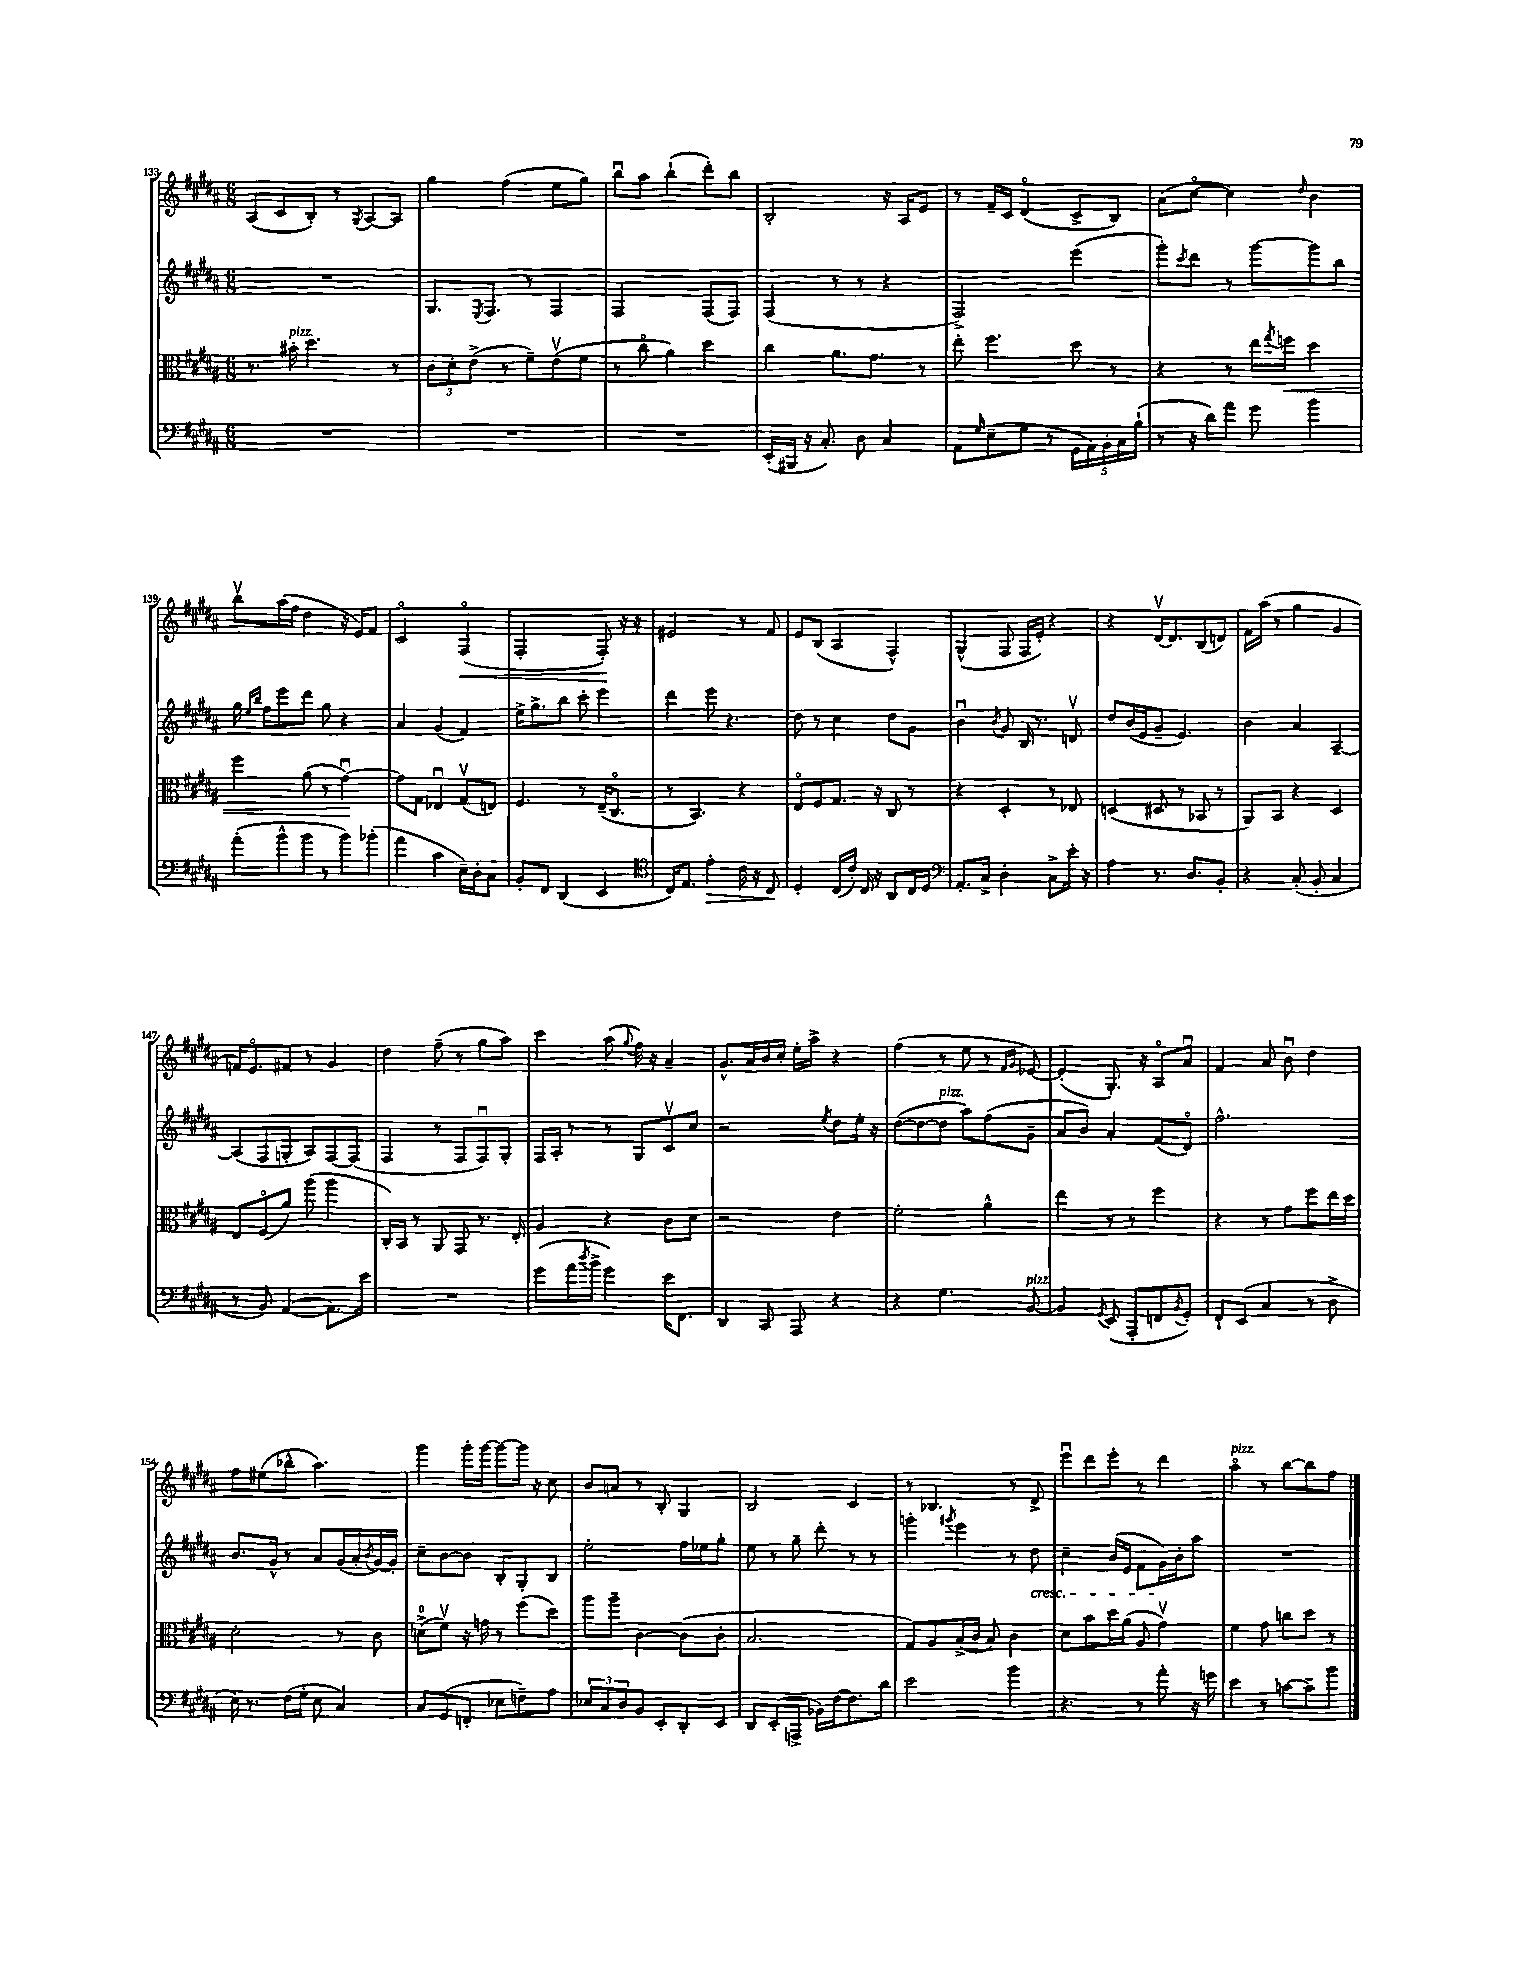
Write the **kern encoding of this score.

**kern	**dynam	**kern	**dynam	**kern	**kern	**dynam
*part4	*part4	*part3	*part3	*part2	*part1	*part1
*staff4	*staff4	*staff3	*staff3	*staff2	*staff1	*staff1
*clefF4	*	*clefC3	*	*clefG2	*clefG2	*
*k[f#c#g#d#a#]	*	*k[f#c#g#d#a#]	*	*k[f#c#g#d#a#]	*k[f#c#g#d#a#]	*
*M6/8	*	*M6/8	*	*M6/8	*M6/8	*
=133	=133	=133	=133	=133	=133	=133
2.r	.	8.r	.	2.r	(8A#/L	.
.	.	.	.	.	8c#/	.
!	!	!LO:TX:a:i:t=pizz.	!	!	!	!
.	.	16b#X'\	.	.	.	.
.	.	4.dd#\	.	.	8B'/J)	.
.	.	.	.	.	8r	.
.	.	.	.	.	8qG#/	.
.	.	.	.	.	[8A#/L	.
.	.	8r	.	.	8A#/J]	.
=134	=134	=134	=134	=134	=134	=134
2.r	.	12c#\L	.	8.G#/L	4gg#\	.
.	.	12d#'\	.	.	.	.
.	.	(12e^\J	.	.	.	.
.	.	.	.	8qE/	.	.
.	.	.	.	8.F#/J	.	.
.	.	8r	.	.	(4ff#\	.
.	.	8f#~\L)	.	8r	.	.
.	.	(8ev\	.	4F#/	8ee\L	.
.	.	8f#\J	.	.	8gg#\J)	.
=135	=135	=135	=135	=135	=135	=135
2.r	.	8r	.	2F#/	8bbu\L	.
.	.	8cc#\	.	.	8aa#\J	.
.	.	4a#\)	.	.	(4bb`\	.
.	.	4dd#\	.	(8F#/L	8ddd#'\L)	.
.	.	.	.	8F#/J)	8bb\J	.
=136	=136	=136	=136	=136	=136	=136
(16EE'/LL	.	4cc#\	.	(4F#/	2B'/	.
16BBB#X/JJ	.	.	.	.	.	.
16r	.	.	.	.	.	.
8.C#'/)	.	.	.	.	.	.
.	.	8.a#\L	.	8r	.	.
8D#\	.	.	.	8r	.	.
.	.	8.g#\J	.	.	.	.
4C#/	.	.	.	4r	16r	.
.	.	.	.	.	16A#/KL	.
.	.	8r	.	.	8e/J	.
=137	=137	=137	=137	=137	=137	=137
8AA#\L	.	8ee'\	.	2F#^/)	8r	.
16qqG#/	.	.	.	.	.	.
(8E~\	.	4.ff#\	.	.	16f#~/LL	.
.	.	.	.	.	16c#/JJ	.
8G#\J	.	.	.	.	(4d#/	.
8r	.	.	.	.	.	.
20GG#\LL	.	8dd#\	.	(4eee\	8c#^/L	.
20AA#\)	.	.	.	.	.	.
20BB'\	.	.	.	.	.	.
.	.	8r	.	.	8B/J)	.
20C#\	.	.	.	.	.	.
(20B`\JJ	.	.	.	.	.	.
=138	=138	=138	=138	=138	=138	=138
8r	.	4r	.	8ggg#'\L)	(8a#\L	.
.	.	.	.	8qccc#/	.	.
16r	.	.	.	8ddd#\J	[8cc#\J	.
16d#\KL)	.	.	.	.	.	.
8a#\J	.	8r	.	8r	4cc#\])	.
8g#\	.	16ee\LL	.	[8ggg#\L	.	.
.	.	8qgg#/	.	.	.	.
!	!	!	!LO:HP:b	!	!	!
.	.	16ffn\JJ	<	.	.	.
.	.	.	.	.	16qqdd#/	.
4b\	.	4dd#\	.	8ggg#\]	4b\	.
.	.	.	.	8bb\J	.	.
!!LO:LB:g=z
=139	=139	=139	=139	=139	=139	=139
(8a#'\L	.	4ff#\	.	16gg#\	8bbv\L	.
.	.	.	.	16qqee/LL	.	.
.	.	.	.	16qqbb/JJ	.	.
.	.	.	.	16ff#\KL	.	.
8b^^\	.	.	.	8eee\	(16aa#\L	.
.	.	.	.	.	16ff#\JJ	.
8b\J	.	(8a#\	.	8ddd#\J	4dd#\	.
8r	.	8r	.	8gg#\	.	.
8b\L)	.	[4g#u\)	.	4r	16r	.
.	.	.	.	.	16e/KL)	.
(8b-X'\J	.	.	.	.	8f#/J	.
.	.	.	[	.	.	.
=140	=140	=140	=140	=140	=140	=140
4a#\	.	8g#\L]	.	4a#/	2c#/	.
.	.	8G#\J	.	.	.	.
4c#\	.	4E-Xu/	.	(4g#/	.	.
!	!	!	!	!	!	!LO:HP:b
16E~\LL)	.	(8G#v/L	.	4f#/)	(4F#/	<
16D#'\J	.	.	.	.	.	.
8C#\J	.	8En/J)	.	.	.	.
=141	=141	=141	=141	=141	=141	=141
8BB'/L	.	4.F#/	.	16ee^\KL	2F#'/	.
.	.	.	.	8.gg#^\	.	.
8FF#/J	.	.	.	.	.	.
(4DD#/	.	.	.	8bb\J	.	.
.	.	8r	.	8ccc#'\	.	.
4EE/	.	(16E~/KL	.	4eee\	8F#'/)	.
.	.	8.C#/J	.	.	.	.
.	.	.	.	.	16r	[
.	.	.	.	.	16r	.
=142	=142	=142	=142	=142	=142	=142
*clefC4	*	*	*	*	*	*
16C#/KL)	.	8r	.	4ddd#\	2e#X/	.
8.E/J	.	.	.	.	.	.
.	.	4.BB/)	.	.	.	.
!	!LO:HP:b	!	!	!	!	!
4e'\	>	.	.	8eee\	.	.
.	.	.	.	4.r	.	.
16c#\	.	4r	.	.	8r	.
16r	.	.	.	.	.	.
8C#/	.	.	.	.	8f#/	.
.	]	.	.	.	.	.
=143	=143	=143	=143	=143	=143	=143
4D#'/	.	8E/L	.	8dd#\	8e/L	.
.	.	8F#/	.	8r	(8B/J	.
(16C#/LL	.	8.G#/J	.	4cc#\	4A#/	.
16c#'/JJ)	.	.	.	.	.	.
16C#/	.	.	.	.	.	.
16r	.	16r	.	.	.	.
8AA#/L	.	8C#/	.	8dd#\L	4F#^^/)	.
16C#/L	.	8r	.	8g#\J	.	.
16D#/JJ	.	.	.	.	.	.
=144	=144	=144	=144	=144	=144	=144
*clefF4	*	*	*	*	*	*
8.AA#'/L	.	4r	.	4bu\	(4G#^^/	.
16C#^/Jk	.	.	.	.	.	.
.	.	.	.	8qb/	.	.
4D#'\	.	4D#'/	.	8g#/	8F#/	.
.	.	.	.	16B/	16F#/LL	.
.	.	.	.	8.r	16e'/JJ)	.
8C#^\L	.	8r	.	.	4r	.
16e'\Jk	.	8E-X/	.	8dnv/	.	.
16r	.	.	.	.	.	.
=145	=145	=145	=145	=145	=145	=145
4A#\	.	(4Dn/	.	8dd#/L	4r	.
.	.	.	.	(16b/L	.	.
.	.	.	.	16e/J	.	.
8.r	.	8D#X/	.	8g#~/J	[16d#v/KL	.
.	.	.	.	.	8.d#/]	.
.	.	8r	.	4.e/)	.	.
8.D#/L	.	.	.	.	.	.
.	.	8BB-X/	.	.	(8B/	.
8BB'/J	.	8r	.	.	8dn/J)	.
=146	=146	=146	=146	=146	=146	=146
4r	.	8AA#/L)	.	4b\	16f#\LL	.
.	.	.	.	.	(16aa#\JJ	.
.	.	8BB/J	.	.	8r	.
(8C#'/	.	4r	.	4a#/	4gg#\	.
8BB'/	.	.	.	.	.	.
4C#/	.	4D#/	.	[4A#~/	4g#/	.
!!LO:LB:g=z
=147	=147	=147	=147	=147	=147	=147
8r	.	8E/L	.	(8A#/L]	16fn/KL)	.
.	.	.	.	.	8.e/	.
8BB/)	.	(8F#/	.	8F#/	.	.
([4AA#/	.	8a#/J)	.	8Gn'/J	8f#X/J	.
.	.	(8aa#\	.	8A#/L)	8r	.
8.AA#\L])	.	4aa#\	.	[8F#/	4g#/	.
.	.	.	.	(8F#/J]	.	.
16e\Jk	.	.	.	.	.	.
=148	=148	=148	=148	=148	=148	=148
2.r	.	16C#'/LL)	.	4F#/	4dd#\	.
.	.	16BB/JJ	.	.	.	.
.	.	8r	.	.	.	.
.	.	8AA#/	.	8r	(8ff#~\	.
.	.	8GG#/	.	8F#/L	8r	.
.	.	8.r	.	8F#u/)	8gg#\L	.
.	.	.	.	8G#'/J	8aa#\J)	.
.	.	16E'/	.	.	.	.
=149	=149	=149	=149	=149	=149	=149
(8g#\L	.	4A#/	.	16F#/LL	4ccc#\	.
.	.	.	.	16A#'/JJ	.	.
16a#\L	.	.	.	8r	.	.
8qdd#/	.	.	.	.	.	.
16b^\JJ	.	.	.	.	.	.
4g#\)	.	4r	.	8r	(8aa#\	.
.	.	.	.	.	8qqgg#/	.
.	.	.	.	8G#/L	16ff#\)	.
.	.	.	.	.	16r	.
16e\KL	.	8c#\L	.	8c#v/	4a#~/	.
8.FF#\J	.	.	.	.	.	.
.	.	8d#\J	.	8cc#/J	.	.
=150	=150	=150	=150	=150	=150	=150
4DD#/	.	2r	.	2r	8.g#^^/L	.
.	.	.	.	.	16a#/L	.
8CC#/	.	.	.	.	16b/	.
.	.	.	.	.	16cc#'/JJ	.
8AAA#/	.	.	.	.	16ee'\LL	.
.	.	.	.	.	16aa#^\JJ	.
.	.	.	.	8qee/	.	.
4r	.	4e\	.	8dd#\L	4r	.
.	.	.	.	16ee'\Jk	.	.
.	.	.	.	16r	.	.
=151	=151	=151	=151	=151	=151	=151
4r	.	2f#'\	.	([8dd#\L	(4ff#\	.
.	.	.	.	8dd#\_	.	.
!	!	!	!	!LO:TX:a:i:t=pizz.	!	!
4.G#\	.	.	.	8dd#\J]	8r	.
.	.	.	.	8aa#\L)	8ee\	.
.	.	4a#^^\	.	(8ff#\	8r	.
.	.	.	.	.	16qqf#/LL	.
.	.	.	.	.	16qqg#/JJ	.
!LO:TX:a:i:t=pizz.	!	!	!	!	!	!
[8BB/	.	.	.	8g#~\J	[8e-X/)	.
=152	=152	=152	=152	=152	=152	=152
4BB/]	.	4ee\	.	8a#/L	(4e-'/]	.
.	.	.	.	8b/J)	.	.
8qGG#/	.	.	.	.	.	.
(8EE/	.	8r	.	4a#'/	8.G#'/)	.
8AAA#'/L	.	8r	.	.	.	.
.	.	.	.	.	16r	.
8FFn/	.	4ff#\	.	(8f#/L	8A#/L	.
8qBB/	.	.	.	.	.	.
8GG#'/J)	.	.	.	8d#/J)	8a#u/J	.
=153	=153	=153	=153	=153	=153	=153
8FF#`/L	.	4r	.	2.ff#^^\	4f#/	.
(8EE/J	.	.	.	.	.	.
4C#/	.	8r	.	.	8a#/	.
.	.	8g#\L	.	.	8bu\	.
8r	.	8ff#\	.	.	4dd#\	.
8D#^\	.	16ee\L	.	.	.	.
.	.	16dd#\JJ	.	.	.	.
!!LO:LB:g=z
=154	=154	=154	=154	=154	=154	=154
16E\)	.	2d#'\	.	8.b/L	8ff#\L	.
8.r	.	.	.	.	.	.
.	.	.	.	.	(8ee#X\	.
.	.	.	.	16g#^^/Jk	.	.
(16F#\LL	.	.	.	8r	8bb-X^^\J	.
16G#'\JJ	.	.	.	.	.	.
8E\	.	.	.	8a#/L	4.aa#\)	.
4C#/)	.	8r	.	(16g#/L	.	.
.	.	.	.	16a#'/	.	.
.	.	.	.	8qb/	.	.
.	.	8c#\	.	[16g#/)	.	.
.	.	.	.	16g#'/JJ]	.	.
=155	=155	=155	=155	=155	=155	=155
8C#/L	.	(8dn^\L	.	8cc#~\L	4ggg#\	.
(8GG#/	.	8f#v\J)	.	[8b\	.	.
8FFn'/J	.	16r	.	8b\J]	16ggg#'\LL	.
.	.	16gn\	.	.	[16ggg#\JJ	.
8E-X\L	.	8r	.	8B'/L	8ggg#\L_	.
8Fn~\)	.	(8ff#\L	.	8G#'/	16ggg#\Jk]	.
.	.	.	.	.	16r	.
8A#\J	.	8dd#\J)	.	8B/J	8cc#\	.
=156	=156	=156	=156	=156	=156	=156
12E-X/L	.	8aa#\L	.	2ee'\	8b/L	.
12C#/	.	.	.	.	.	.
.	.	8aa#~\J	.	.	8an/J	.
12D#/	.	.	.	.	.	.
8BB/J	.	[4c#\	.	.	8r	.
8EE'/L	.	.	.	.	8B'/	.
8DD#'/	.	(8c#\L]	.	16ff#\LL	4G#/	.
.	.	.	.	16ee-X\J	.	.
8EE/J	.	8c#'\J	.	8gg#'\J	.	.
=157	=157	=157	=157	=157	=157	=157
8DD#/L	.	2.B/	.	8ee\	2B/	.
(8EE'/	.	.	.	8r	.	.
8AAAn^/J	.	.	.	8gg#~\	.	.
16BB-X\LL)	.	.	.	8ddd#'\	.	.
[16F#\J	.	.	.	.	.	.
8.F#\]	.	.	.	8r	4c#/	.
.	.	.	.	8r	.	.
16d#\Jk	.	.	.	.	.	.
=158	=158	=158	=158	=158	=158	=158
2e\	.	8G#/L)	.	4gggn'\	8r	.
.	.	8A#/	.	.	4.B-X/	.
.	.	.	.	8qggg#X/	.	.
.	.	(16B^/L	.	4eee\	.	.
.	.	16c#/JJ	.	.	.	.
.	.	8B/)	.	.	.	.
4b\	.	4c#\	.	8r	8r	.
!	!	!	!	!LO:TX:b:i:t=cresc.	!	!
.	.	.	.	8dd#\	8d#^/	.
=159	=159	=159	=159	=159	=159	=159
4.r	.	8d#\L	.	4cc#~\	8eeeu\L	.
.	.	8b\	.	.	8ddd#\	.
.	.	16dd#\L	.	(16b/LL	8eee'\J	.
.	.	(16a#\JJ	.	16e/JJ	.	.
8r	.	8A#/	.	8f#\L	8r	.
8a#'\	.	4g#v\)	.	16g#\L)	4ddd#\	.
.	.	.	.	16b'\J	.	.
16r	.	.	.	8aa#\J	.	.
16gn\	.	.	.	.	.	.
=160	=160	=160	=160	=160	=160	=160
!	!	!	!	!	!LO:TX:a:i:t=pizz.	!
4e\	.	4f#\	.	2.r	4aa#\	.
8r	.	8g#\	.	.	8r	.
[8cn\L	.	8ccn\L	.	.	[8bb\L	.
8c~\]	.	8dd#\J	.	.	8bb\]	.
8b\J	.	8r	.	.	8ff#\J	.
==	==	==	==	==	==	==
*-	*-	*-	*-	*-	*-	*-
